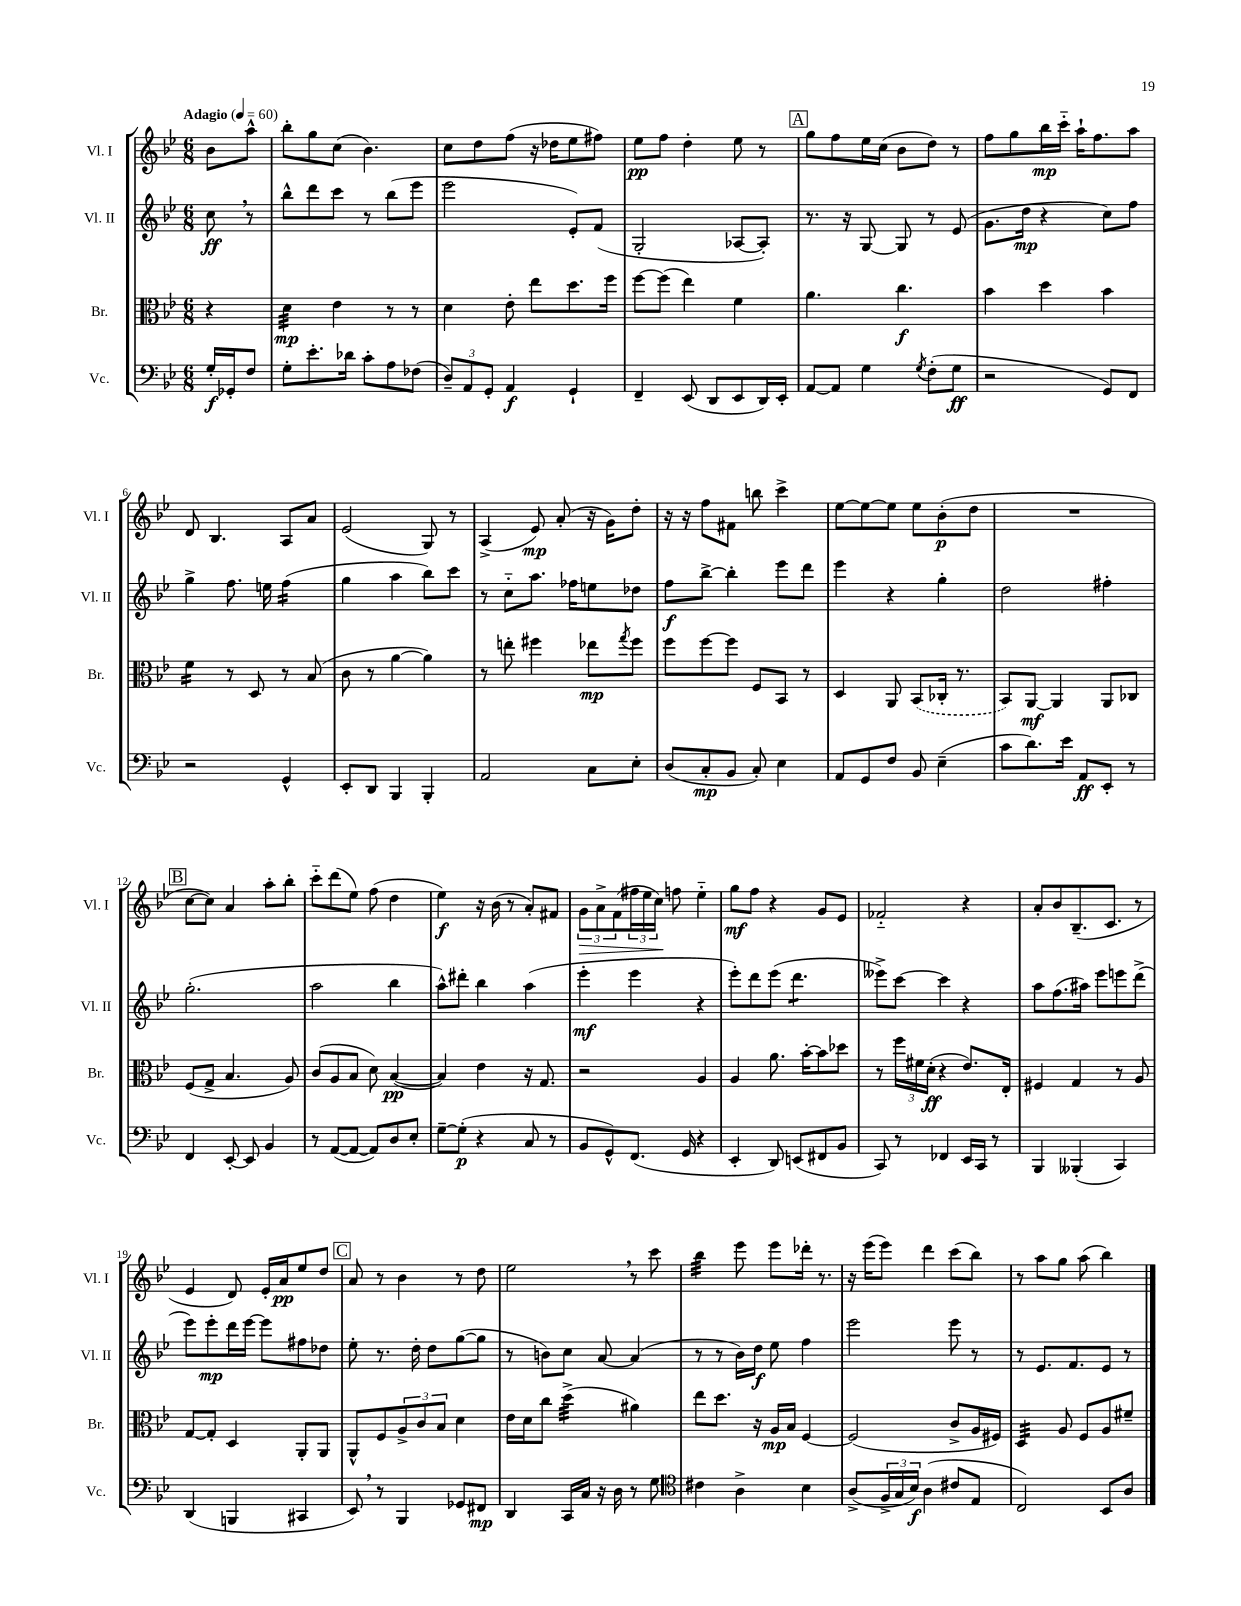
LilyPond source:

<<
\new StaffGroup <<
\new Staff = "s0" \with { instrumentName = "Vl. I" shortInstrumentName = "Vl. I" } {
    \clef treble \key bes \major \numericTimeSignature \time 6/8 \partial 4 \tempo "Adagio" 4 = 60
    bes'8 a''8-^ |
    bes''8-. g''8 c''8( bes'4.) |
    c''8 d''8 f''8( r16 des''16 ees''8 fis''8) |
    ees''8\pp f''8 d''4-. ees''8 r8 |
    \mark \markup { \box "A" } g''8 f''8 ees''16 c''16( bes'8 d''8) r8 |
    f''8 g''8 bes''16\mp c'''16-_ a''16-! f''8. a''8 |
    d'8 bes4. a8 a'8 |
    ees'2( g8) r8 |
    a4->( ees'8\mp) a'8-.( r16 g'16) d''8-. |
    r16 r16 f''8 fis'8 b''8 c'''4-> |
    ees''8~ ees''8~ ees''8 ees''8 bes'8-.\p( d''8 |
    R2. |
    \mark \markup { \box "B" } c''8~ c''8) a'4 a''8-. bes''8-. |
    c'''8-_ d'''8( ees''8) f''8( d''4 |
    ees''4\f) r16 bes'16( r8 a'8-.) fis'8 |
    \tuplet 3/2 { g'8\> a'8-> f'8( } \tuplet 3/2 { fis''16 ees''16 c''16\!) } f''8 ees''4-_ |
    g''8\mf f''8 r4 g'8 ees'8 |
    fes'2-_ r4 |
    a'8-. bes'8 bes8.--( c'8. r8 |
    ees'4 d'8) ees'16-. a'16\pp ees''8 d''8 |
    \mark \markup { \box "C" } a'8 r8 bes'4 r8 d''8 |
    ees''2 \breathe r8 c'''8 |
    bes''4:32 ees'''8 ees'''8 des'''16-. r8. |
    r16 ees'''16( ees'''8) d'''4 c'''8( bes''8) |
    r8 a''8 g''8 a''8( bes''4) \bar "|." |
}
\new Staff = "s1" \with { instrumentName = "Vl. II" shortInstrumentName = "Vl. II" } {
    \clef treble \key bes \major \numericTimeSignature \time 6/8 \partial 4
    c''8\ff \breathe r8 |
    bes''8-^ d'''8 c'''8 r8 bes''8( ees'''8 |
    ees'''2 ees'8-.) f'8( |
    g2-. aes8~ aes8-.) |
    \mark \markup { \box "A" } r8. r16 g8~ g8 r8 ees'8( |
    g'8. d''16\mp r4 c''8) f''8 |
    g''4-> f''8. e''16 f''4:16( |
    g''4 a''4 bes''8) c'''8 |
    r8 c''8-_ a''8. fes''16 e''8 des''8 |
    f''8\f bes''8~-> bes''4-. ees'''8 d'''8 |
    ees'''4 r4 g''4-. |
    d''2 fis''4-. |
    \mark \markup { \box "B" } g''2.-.( |
    a''2 bes''4 |
    a''8-^) dis'''8-. bes''4 a''4( |
    ees'''4-.\mf ees'''4 r4 |
    ees'''8-.) d'''8 ees'''8( d'''4.:8 |
    eeses'''8->) c'''8~ c'''4 r4 |
    a''8 f''8.( ais''16) ees'''8 e'''8 d'''8->( |
    ees'''8) ees'''8-.\mp d'''16 ees'''16~ ees'''8 fis''8 des''8 |
    \mark \markup { \box "C" } ees''8-. r8. d''16-. d''8 g''8~( g''8 |
    r8 b'8) c''8 a'8~ a'4( |
    r8 r8 bes'16) d''16\f ees''8 f''4 |
    ees'''2 ees'''8 r8 |
    r8 ees'8. f'8. ees'8 r8 \bar "|." |
}
\new Staff = "s2" \with { instrumentName = "Br." shortInstrumentName = "Br." } {
    \clef alto \key bes \major \numericTimeSignature \time 6/8 \partial 4
    r4 |
    d'4:32\mp ees'4 r8 r8 |
    d'4 ees'8-. ees''8 d''8. f''16 |
    f''8~ f''8( ees''4) f'4 |
    \mark \markup { \box "A" } a'4. c''4.\f |
    bes'4 d''4 bes'4 |
    f'4:16 r8 d8 r8 bes8( |
    c'8 r8 a'4~ a'4) |
    r8 e''8-. fis''4 ees''8\mp \acciaccatura { g''8 } fis''8 |
    f''8 f''8~ f''8 f8 bes,8 r8 |
    d4 a,8 \once \slurDashed bes,8( ces16-. r8. |
    bes,8) a,8~\mf a,4 a,8 ces8 |
    \mark \markup { \box "B" } f8( g8-> bes4. a8) |
    c'8( a8 bes8 d'8) bes4~\pp( |
    bes4) ees'4 r16 g8. |
    r2 a4 |
    a4 a'8. bes'16~-. bes'8 des''8 |
    r8 \tuplet 3/2 { f''16 fis'16 d'16-.\ff( } r4 ees'8.) ees16-. |
    fis4 g4 r8 a8 |
    g8~ g8-. d4 a,8-. a,8 |
    \mark \markup { \box "C" } a,8-^ f8 \tuplet 3/2 { a8-> c'8 bes8 } d'4 |
    ees'16 d'16 c''8 d''4:32->( ais'4) |
    ees''8 d''8. r16 a16\mp bes16 f4~ |
    f2( c'8-> a16 fis16) |
    d4:32 a8 f8 a8 fis'8-- \bar "|." |
}
\new Staff = "s3" \with { instrumentName = "Vc." shortInstrumentName = "Vc." } {
    \clef bass \key bes \major \numericTimeSignature \time 6/8 \partial 4
    g16-.\f ges,16-. f8 |
    g8-. ees'8.-. des'16 c'8-. a8 fes8( |
    \tuplet 3/2 { d8--) a,8 g,8-. } a,4\f g,4-! |
    f,4-- ees,8( d,8 ees,8 d,16) ees,16-. |
    \mark \markup { \box "A" } a,8~ a,8 g4 \acciaccatura { g8 } f8-.( g8\ff |
    r2 g,8) f,8 |
    r2 g,4-^ |
    ees,8-. d,8 bes,,4 bes,,4-. |
    a,2 c8 ees8-. |
    d8( c8-.\mp bes,8 c8-.) ees4 |
    a,8 g,8 f8 bes,8 ees4--( |
    c'8 d'8.) ees'16 a,8\ff ees,8-. r8 |
    \mark \markup { \box "B" } f,4 ees,8~-. ees,8 bes,4 |
    r8 a,8~( a,8~ a,8) d8 ees8-. |
    g8~-- g8-.\p( r4 c8 r8 |
    bes,8 g,8-^) f,8.( g,16 r4 |
    ees,4-. d,8) e,8( fis,8 bes,8 |
    c,8) r8 fes,4 ees,16 c,16 r8 |
    bes,,4 beses,,4-.( c,4) |
    d,4( b,,4 cis,4 |
    \mark \markup { \box "C" } ees,8) \breathe r8 bes,,4 ges,8 fis,8\mp |
    d,4 c,16 c16 r16 d16 r8 g8 |
    \clef tenor cis'4 a4-> bes4 |
    a8->( \tuplet 3/2 { f16-> g16 bes16\f) } a4( cis'8 ees8 |
    c2) bes,8 a8 \bar "|." |
}
>>
>>
